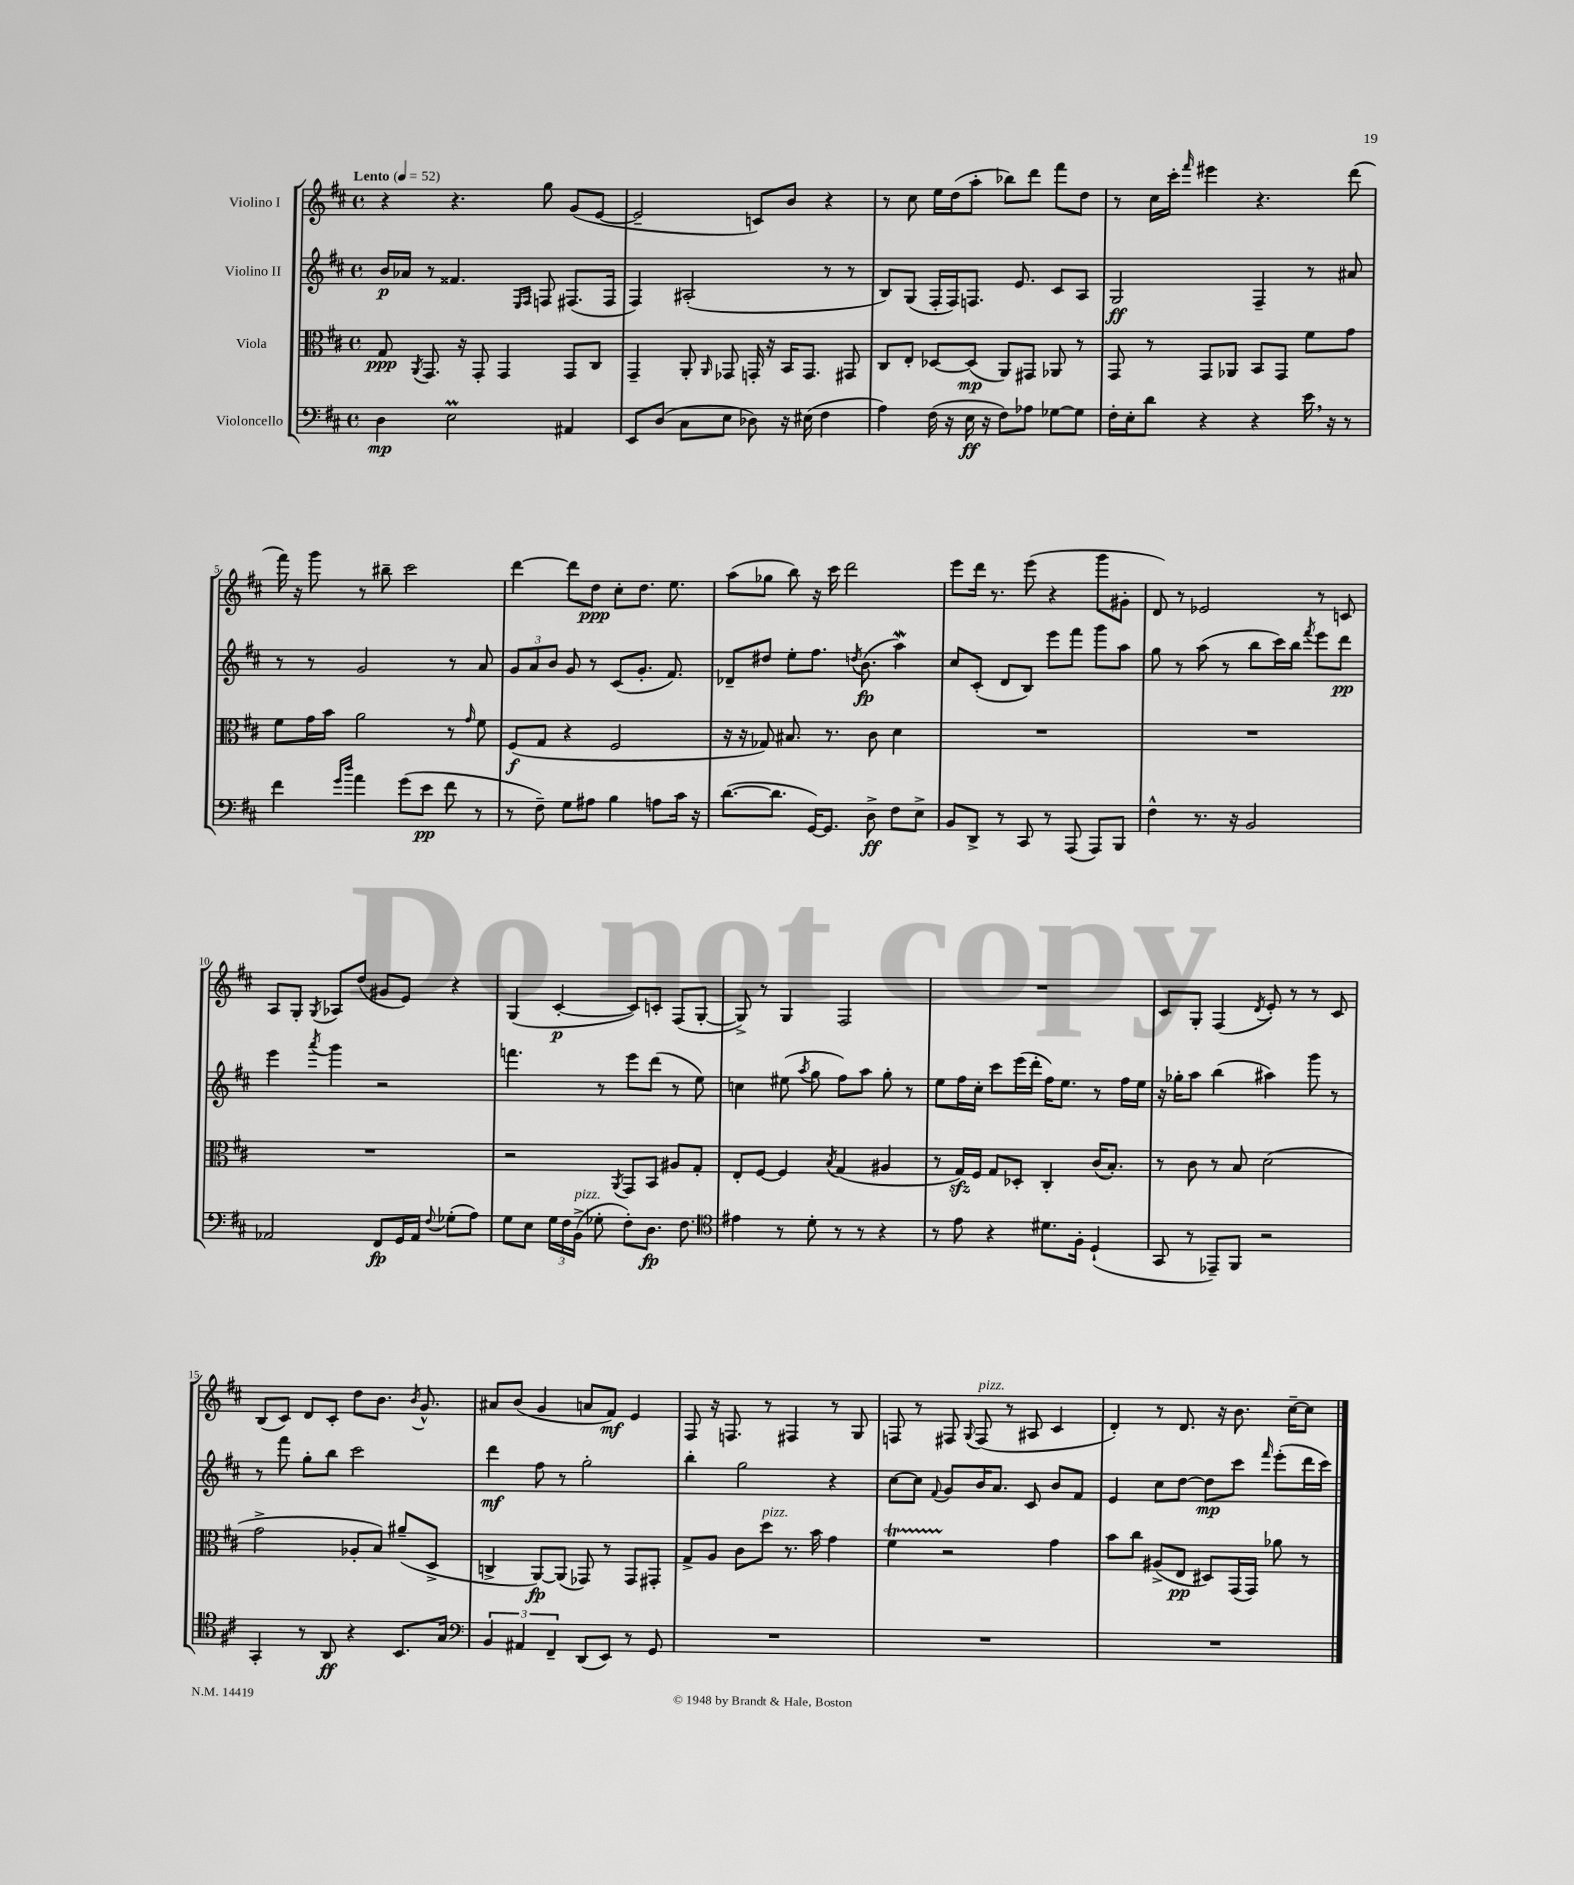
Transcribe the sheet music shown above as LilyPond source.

<<
\new StaffGroup <<
\new Staff = "s0" \with { instrumentName = "Violino I" } {
    \clef treble \key d \major \defaultTimeSignature \time 4/4 \tempo "Lento" 4 = 52
    \autoBeamOff r4 r4. g''8 g'8[( e'8]~ |
    e'2-- c'8[) b'8] r4 |
    r8 cis''8 e''16[ d''16( a''8]-. bes''8[) d'''8] fis'''8[ d''8] |
    r8 cis''16[ cis'''16]-. \grace { fis'''16 } eis'''4 r4. d'''8( |
    fis'''16) r16 g'''8 r8 bis''8-- cis'''2 |
    d'''4~ d'''8[ d''8]\ppp cis''8[-. d''8.] e''8. |
    a''8[( ges''8] b''8) r16 cis'''16 d'''2 |
    e'''8[ d'''16] r8. e'''8( r4 g'''8[ gis'8]-. |
    d'8) r8 ees'2 r8 c'8 |
    a8[ g8]-. \acciaccatura { g8 } aes8[ d''8]( gis'8[ e'8]) r4 |
    g4( cis'4~-.\p cis'8[) c'8]-. fis8[( g8]~-. |
    g8->) r8 g4 fis2 |
    R1 |
    cis'8[ g8]-. fis4( \acciaccatura { d'8 } e'8-.) r8 r8 cis'8 |
    b8[( cis'8]) d'8[ cis'8]-. d''8[ b'8.] \acciaccatura { b'8 } g'8.-^ |
    ais'8[ b'8]( g'4 a'8[ fis'8]\mf) e'4 |
    fis8 r16 f8. r8 fis4 r8 g8 |
    f8 r8 fis8 \appoggiatura { g8 } fis8^\markup { \italic "pizz." }( r8 ais8 cis'4 |
    d'4-.) r8 d'8. r16 b'8. cis''16[~-- cis''8] \bar "|." |
}
\new Staff = "s1" \with { instrumentName = "Violino II" } {
    \clef treble \key d \major \defaultTimeSignature \time 4/4
    \autoBeamOff b'16[\p aes'16] r8 fisis'4. \grace { e16[ fis16] } f8 fis8.[( fis16] |
    fis4) ais2-.( r8 r8 |
    b8[) g8]( fis16[-. fis16) f8.] e'8. cis'8[ a8] |
    g2\ff fis4-- r8 ais'8 |
    r8 r8 g'2 r8 a'8 |
    \tuplet 3/2 { g'8[ a'8 b'8] } g'8 r8 cis'8[( g'8.]-. fis'8.) |
    des'8[-- dis''8] e''8[-. fis''8.] \acciaccatura { d''8 } b'8.\fp( a''4\mordent) |
    cis''8[ cis'8]-.( d'8[ b8]) e'''8[ fis'''8] g'''8[ a''8] |
    g''8 r8 a''8( r8 b''8[ cis'''16) b''16] \acciaccatura { fis'''8 } e'''8[ d'''8]\pp |
    e'''4 \acciaccatura { a'''8 } g'''4 r2 |
    f'''4. r8 e'''8[ d'''8]( r8 e''8) |
    c''4 eis''8( \acciaccatura { a''8 } g''8 fis''8[) a''8] g''8-. r8 |
    e''8[ fis''16 cis''16]-. cis'''8[ e'''16( d'''16]-. fis''16[) e''8.] r8 fis''16[ e''16] |
    r16 ges''16[-. a''8] b''4( ais''4) g'''8 r8 |
    r8 fis'''8 g''8[-. b''8] cis'''2 |
    d'''4\mf fis''8 r8 g''2-. |
    b''4-. g''2 r4 |
    cis''8[~ cis''8] \appoggiatura { fis'8 } g'8[ b'16 a'8.] cis'8 b'8[ fis'8] |
    e'4 cis''8[ d''8]~ d''8[\mp cis'''8] \grace { fis'''16 } e'''8[-.( d'''16 cis'''16]) \bar "|." |
}
\new Staff = "s2" \with { instrumentName = "Viola" } {
    \clef alto \key d \major \defaultTimeSignature \time 4/4
    \autoBeamOff g8\ppp \acciaccatura { a,8 } g,8. r16 g,8-. g,4 g,8[ cis8] |
    g,4-- a,8-. \grace { a,16 } ges,8 g,16-. r16 b,16[ g,8.] gis,8 |
    cis8[ e8]-. des8[~ des8]\mp( a,8[) gis,8] aes,8 r8 |
    g,8 r8 g,8[ aes,8] b,8[ g,8] fis'8[ g'8] |
    fis'8[ g'16 b'16] a'2 r8 \grace { g'16 } fis'8 |
    fis8[\f( g8] r4 fis2 |
    r16 r16 ges8) bis8. r8. cis'8 d'4 |
    R1 |
    R1 |
    R1 |
    r2 \acciaccatura { a,8 } g,8[ b,8] ais8[ g8]-. |
    e8[-. fis8]~ fis4 \acciaccatura { b8 } g4( ais4 |
    r8 g16[\sfz) fis16] g8[ des8]-. cis4-. cis'16[( b8.]-.) |
    r8 cis'8 r8 b8 d'2( |
    g'2-> aes8[-. b8]) ais'8[--( d8]-> |
    c4-> a,8[~\fp) a,8]( ges,8) r8 ges,8[ gis,8]-. |
    g8[-> a8] cis'8[ d''8]^\markup { \italic "pizz." } r8. b'16 g'4 |
    fis'4\startTrillSpan r2\stopTrillSpan g'4 |
    b'8[ cis''8] ais8[->( e8]\pp dis8[) g,16( g,16]) aes'8 r8 \bar "|." |
}
\new Staff = "s3" \with { instrumentName = "Violoncello" } {
    \clef bass \key d \major \defaultTimeSignature \time 4/4
    \autoBeamOff d4\mp e2\prall ais,4 |
    e,8[ d8]( cis8[ e8] des8) r16 eis16( fis4 |
    a4) fis16( r16 e16\ff r16 fis8[) aes8] ges8[~ ges8] |
    fis16[-. e16-. d'8] r4 r4 e'16 \breathe r16 r8 |
    fis'4 \grace { g'16[ d''16] } a'4 g'8[( e'8]\pp fis'8 r8 |
    r8 fis8--) g8[ ais8] b4 a8[ cis'16] r16 |
    d'8.[~( d'8.] g,16[~) g,8.] d8->\ff fis8[ e8]-> |
    b,8[ d,8]-> r8 cis,8 r8 a,,8( a,,8[) b,,8] |
    fis4-^ r8. r16 b,2 |
    aes,2 fis,8[\fp g,16 aes,16] \appoggiatura { fis8 } ges8[-.( a8]) |
    g8[ e8] \tuplet 3/2 { g16[ fis16 b,16]->^\markup { \italic "pizz." }( } ges8-. fis8[-.) d8.]\fp fis8. |
    \clef tenor eis'4 r8 d'8-. r8 r8 r4 |
    r8 e'8 r4 dis'8.[ fis16]-. d4-!( |
    g,8 r8 ees,8[--) fis,8] r2 |
    g,4-. r8 a,8\ff r4 b,8.[ g16] |
    \clef bass \tuplet 3/2 { b,4 ais,4 fis,4-- } d,8[( e,8]) r8 g,8 |
    R1 |
    R1 |
    R1 \bar "|." |
}
>>
>>
